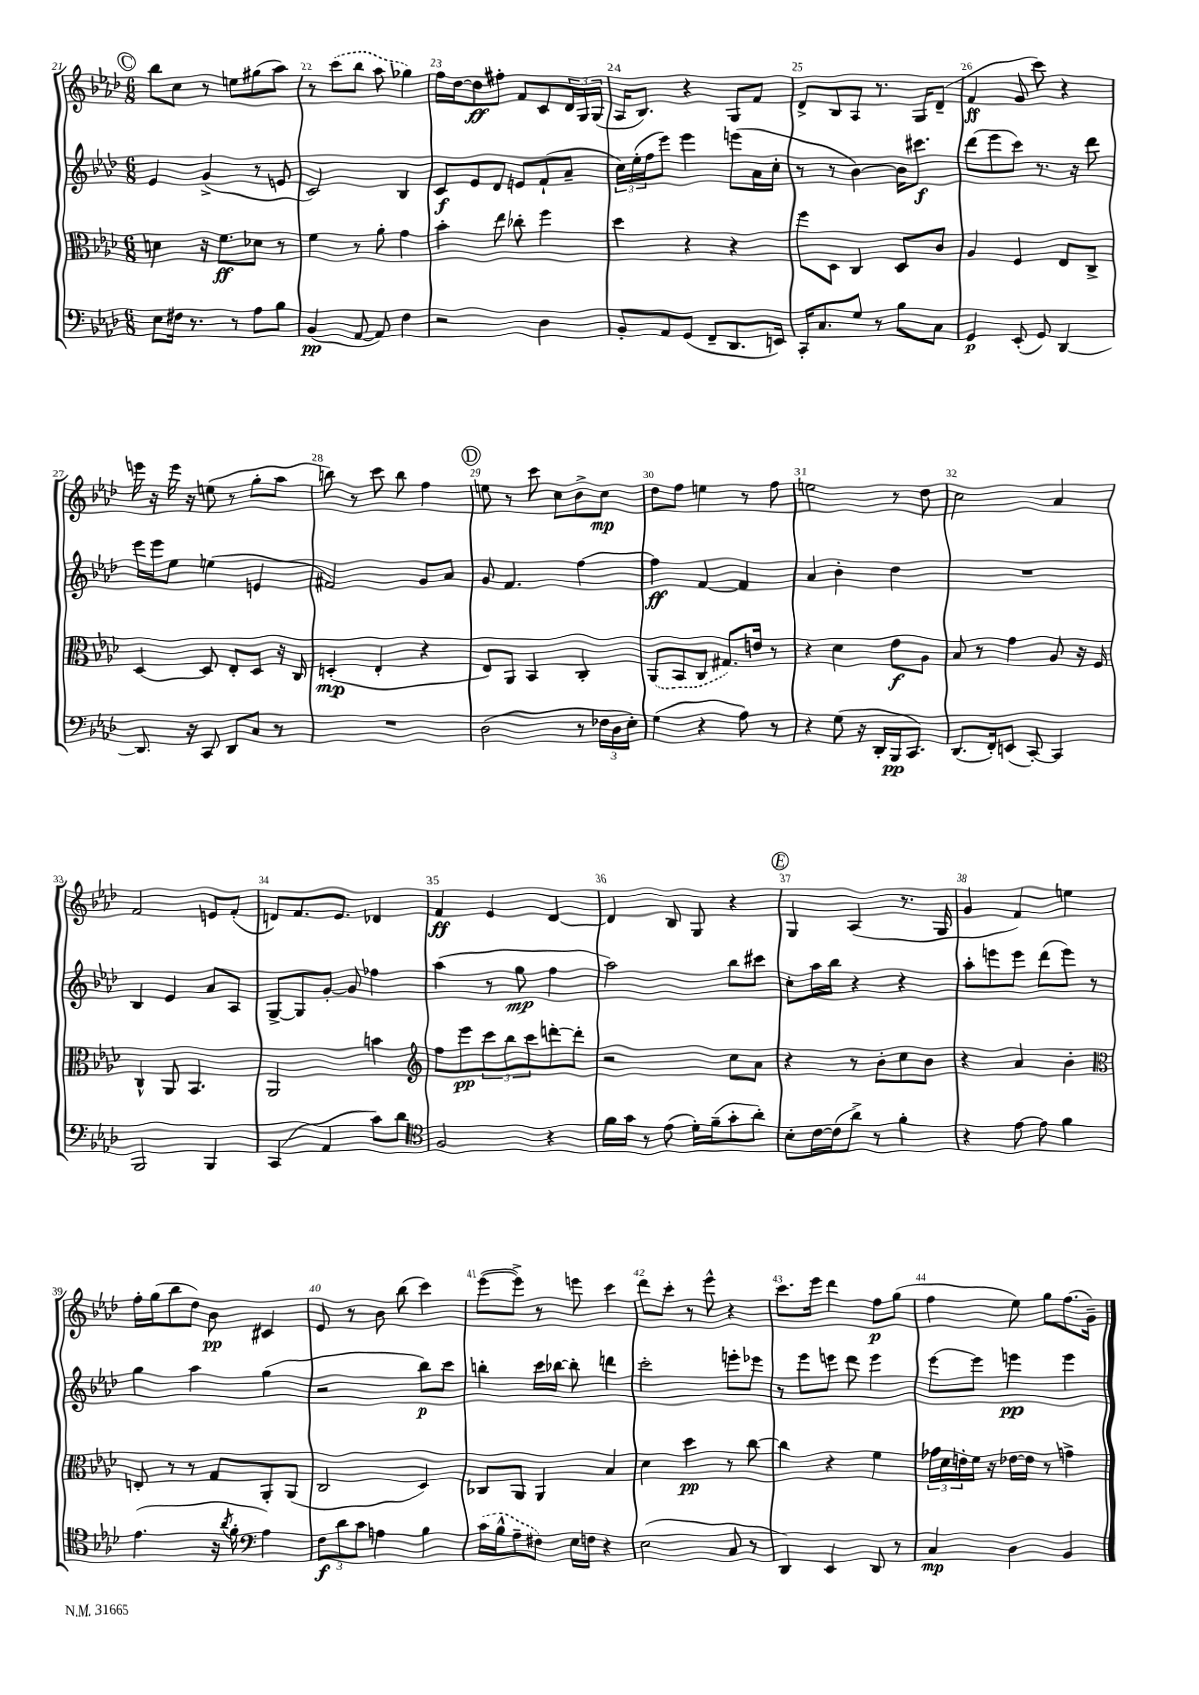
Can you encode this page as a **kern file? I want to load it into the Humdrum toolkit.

**kern	**kern	**kern	**kern
*staff4	*staff3	*staff2	*staff1
*clefF4	*clefC3	*clefG2	*clefG2
*k[b-e-a-d-]	*k[b-e-a-d-]	*k[b-e-a-d-]	*k[b-e-a-d-]
*M6/8	*M6/8	*M6/8	*M6/8
8E-	4d	4e-	8bb-
16F#	.	.	8cc
8.r	.	.	.
.	16r	(4g^	8r
.	8.f	.	.
8r	.	.	8ee
8A-	8d-	8r	(8gg#
8B-	8r	8e	8aa-)
=	=	=	=
(4BB-	4f	2c)	8r
.	.	.	(8ccc
[8AA-	8r	.	8bb-
8AA-])	8a-'	.	8aa-
4F	4g	4B-	4gg-)
=	=	=	=
2r	4b-'	8c	16ff
.	.	.	[16dd-
.	.	8e-	8dd-]
.	8ee-	8d-	8ff#'
.	8cc-'	8e	8f
4D-	4ff	(8f`	8c
.	.	8a-~	24d-
.	.	.	24G
.	.	.	(24G
=	=	=	=
8BB-'	4dd-	24cc)	16A-
.	.	(24ee-'	.
.	.	.	8.B-)
.	.	24ff	.
8AA-	.	8eee-)	.
(8GG	4r	4eee-	4r
8FF~	.	.	.
8.DD-	4r	(8eee	8G
.	.	16a-	8f
16EE)	.	16cc'	.
=	=	=	=
16CC'	8ff	8r	8d-^
8.C	.	.	.
.	8D-	8r	8B-
8G	4C	[4b-)	8A-
8r	.	.	8.r
8B-	8D-	16b-]	.
.	.	8.ccc#	16G
8C	8c	.	(8d-~
=	=	=	=
4GG	4A-	(8ddd-	4f
.	.	8eee-	.
(8EE-'	4F	8ccc)	8g
8GG)	.	8.r	8ccc)
[4DD-	8E-	.	4r
.	.	16r	.
.	8C^	8ddd-	.
=	=	=	=
8.DD-]	[4D-	16eee-	16eee
.	.	16eee-	16r
.	.	8ee-	16eee
16r	.	.	16r
8CC	8D-]	(4ee	(8ee
8DD-	8E-'	.	8r
8C	8D-	4e	8gg'
8r	16r	.	8aa-
.	16C	.	.
=	=	=	=
2.r	(4D'	2f#)	8bb)
.	.	.	8r
.	4E-'	.	8ccc
.	.	.	8bb
.	4r	8g	4ff
.	.	8a-	.
=	=	=	=
(2D-	8E-)	8g	8ee
.	8AA-	4.f	8r
.	4BB-	.	8ccc
.	.	.	8cc
8r	4C'	[4ff	8b-^
24F-	.	.	8cc
24D-	.	.	.
24E-')	.	.	.
=	=	=	=
(4G	(8AA-	4ff]	8dd-
.	8BB-	.	8ff
4r	8C	[4f	4ee
.	8.G#)	.	.
8A-)	.	4f]	8r
.	16e	.	.
8r	8r	.	8ff
=	=	=	=
4r	4r	4a-	2ee
(8G	4d-	4b-'	.
16r	.	.	.
16DD-'	.	.	.
16BBB-	8e-	4dd-	8r
8.CC)	.	.	.
.	8A-	.	8dd-
=	=	=	=
(8.DD-	8B-	2.r	2cc
.	8r	.	.
16FF')	.	.	.
(8EE	4g	.	.
[8CC')	.	.	.
4CC]	8A-	.	4a-
.	16r	.	.
.	16F	.	.
=	=	=	=
2BBB-	4C^^	4B-	2f
.	8AA-	4e-	.
.	4.BB-	.	.
4BBB-	.	8a-	8e
.	.	8A-	(8f'
=	=	=	=
(4CC	2AA-	[8G^	8d)
.	.	8G]	8.f
4AA-	.	[8g'	.
.	.	.	8.e-
.	.	8g]	.
8c)	4b	4ff-	4d-
8d-	.	.	.
=	=	=	=
*clefC4	*clefG2	*	*
2F	8ff	(4aa-	4f
.	8eee-	.	.
.	12ccc	8r	4e-
.	12bb-	.	.
.	.	8gg	.
.	12ccc	.	.
4r	[8ddd'	4ff	[4d-
.	8ddd']	.	.
=	=	=	=
16f	2r	2aa-)	4d-]
16g	.	.	.
8r	.	.	.
(8e-	.	.	8B-
16d-')	.	.	8G
(16f~	.	.	.
8g'	8cc	8bb-	4r
8a-')	8a-	8ccc#	.
=	=	=	=
8B-'	4r	8cc'	4G
[16c	.	16aa-	.
(16c]	.	16bb-	.
8a-^)	8r	4r	(4A-
8r	8b-'	.	.
4f'	8cc	4r	8.r
.	8b-	.	.
.	.	.	16G
=	=	=	=
4r	4r	8aa-'	4g
.	.	8eee	.
[8e-	4a-	8eee	4f)
8e-]	.	(8ddd-	.
4f	4b-'	8eee)	4ee
.	.	8r	.
=	=	=	=
*	*clefC3	*	*
(4.e-	8E'	4gg	16ff'
.	.	.	(16gg
.	8r	.	8bb-
.	8r	4aa-	8dd-)
16r	8G	.	8b-
8qa-	.	.	.
16f'	.	.	.
*clefF4	*	*	*
4A-)	8AA-'	(4gg	4c#
.	(8AA-	.	.
=	=	=	=
12F	2C	2r	8e-
12d-	.	.	.
.	.	.	8r
12c	.	.	.
4A	.	.	8b-
.	.	.	(8bb-
4B-	4D-)	8bb-)	4ccc)
.	.	8ccc	.
=	=	=	=
(16c	8C-	4bb'	([8eee-
16B-^^	.	.	.
8A-~	8AA-	.	8eee-^])
8F#)	4AA-	16ccc	8r
.	.	[16bb-	.
16E-	.	8bb-']	8eee
16F	.	.	.
4r	4B-	4ddd	4ccc
=	=	=	=
(2E-	4d-	2ccc'	8ddd-
.	.	.	8ccc'
.	4dd-	.	8r
.	.	.	8eee-^^
8C	8r	8eee'	4r
8r	[8cc	8eee-	.
=	=	=	=
4DD-)	4cc]	8r	8.ccc
.	.	8eee-	.
.	.	.	16eee-
4EE-	4r	8eee	4ddd-
.	.	8ddd-	.
8DD-	4f	4eee	8ff
8r	.	.	(8gg
=	=	=	=
4C	24g-	[8eee-	4ff
.	24d-	.	.
.	24e'	.	.
.	16f	8eee-]	.
.	16r	.	.
4D-	[16e-	4eee	8ee-)
.	16e-]	.	.
.	8r	.	8gg
4BB-	4g^	4eee	(8.ff
.	.	.	16g~)
==	==	==	==
*-	*-	*-	*-
